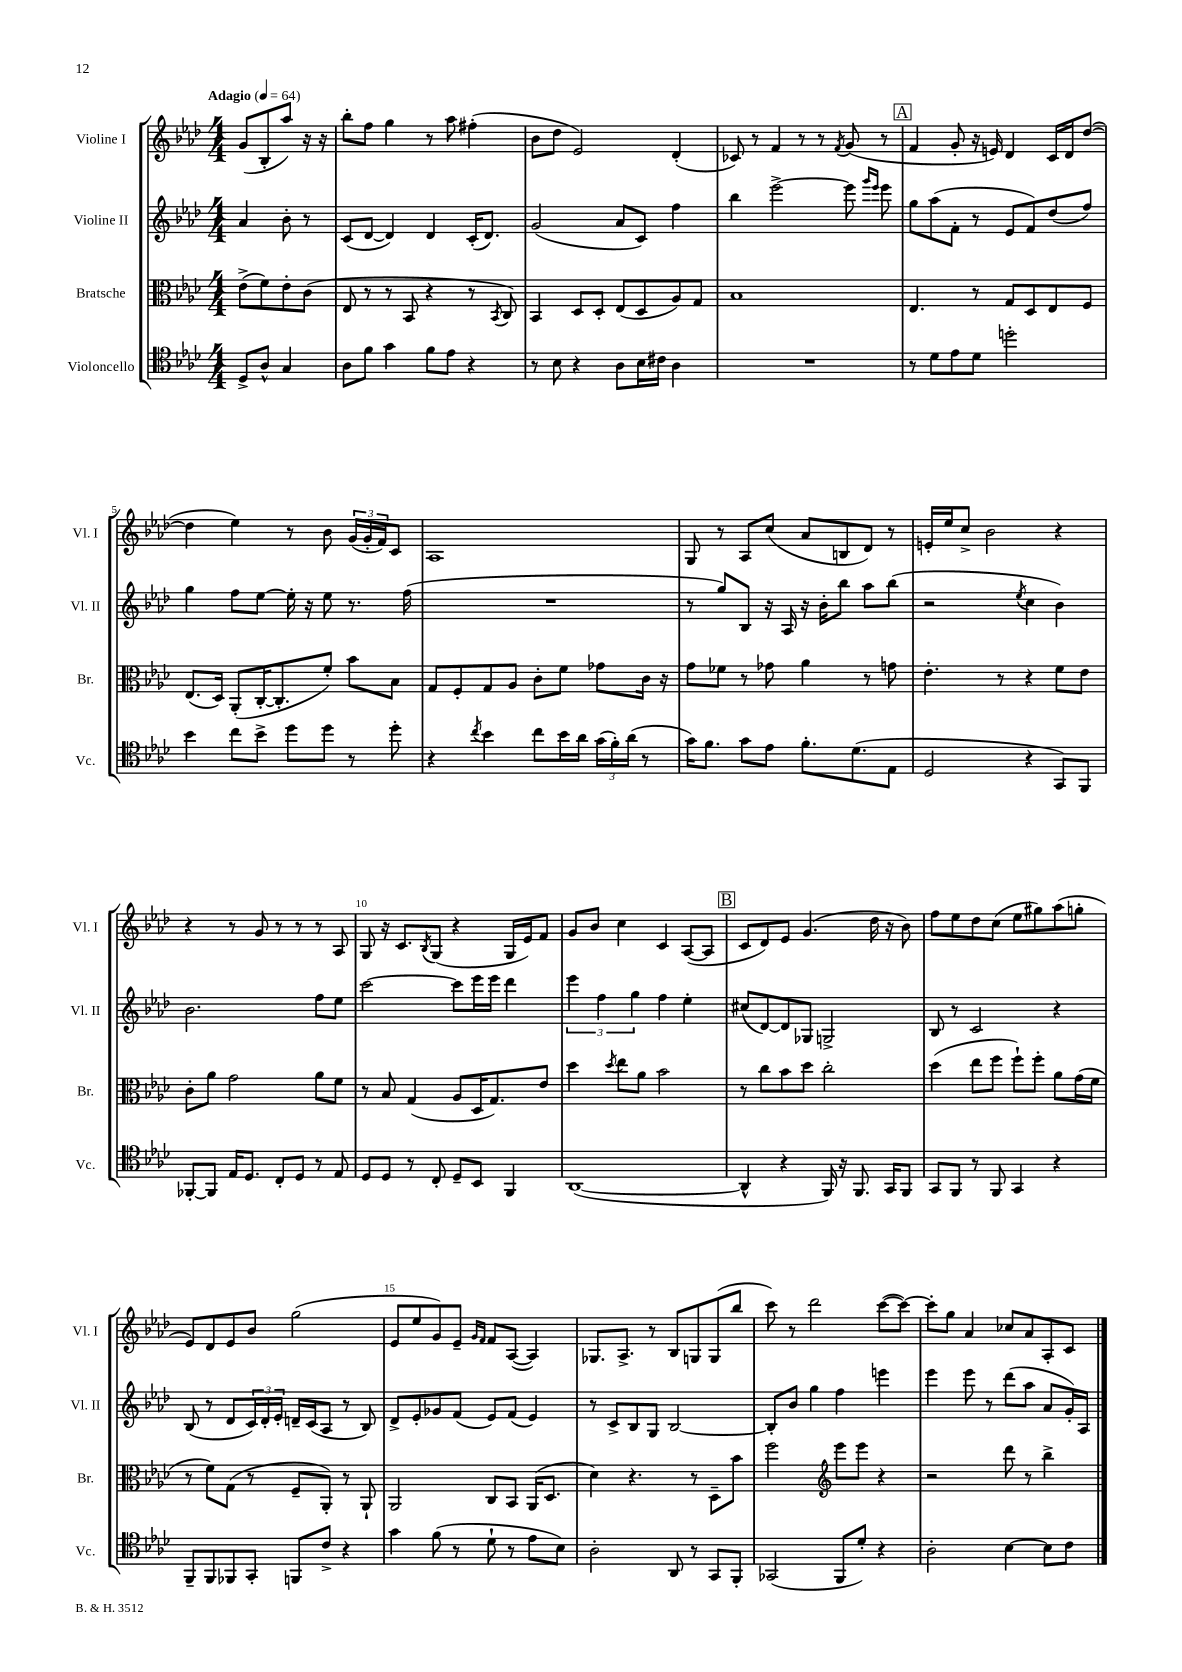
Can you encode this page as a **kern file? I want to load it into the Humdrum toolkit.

**kern	**kern	**kern	**kern
*staff4	*staff3	*staff2	*staff1
*clefC4	*clefC3	*clefG2	*clefG2
*k[b-e-a-d-]	*k[b-e-a-d-]	*k[b-e-a-d-]	*k[b-e-a-d-]
*M4/4	*M4/4	*M4/4	*M4/4
*MM64	*MM64	*MM64	*MM64
8D-^	(8e-^	4a-	(8g
8A-^^	8f)	.	8B-'
4G	8e-'	8b-'	8aa-)
.	(8c	8r	16r
.	.	.	16r
=	=	=	=
8A-	8E-	(8c	8bb-'
8f	8r	[8d-	8ff
4g	8r	4d-])	4gg
.	8BB-	.	.
8f	4r	4d-	8r
8e-	.	.	8aa-
4r	8r	(16c'	(4ff#'
.	.	8.d-)	.
.	8qBB-	.	.
.	8C)	.	.
=	=	=	=
8r	4BB-	(2g	8b-
8B-	.	.	8dd-
4r	8D-	.	2e-)
.	8D-'	.	.
8A-	(8E-	8a-	.
16B-	8D-	8c)	.
16c#	.	.	.
4A-	8A-)	4ff	(4d-'
.	8G	.	.
=	=	=	=
1r	1B-	4bb-	8c-)
.	.	.	8r
.	.	[2eee-^	4f
.	.	.	8r
.	.	.	8r
.	.	.	8qf
.	.	8eee-]	(8g
.	.	16qqggg	.
.	.	16qqeee-	.
.	.	8eee-	8r
=	=	=	=
8r	4.E-	8gg	4f
8d-	.	(8aa-	.
8e-	.	8f'	8g'
8d-	8r	8r	16r
.	.	.	16e)
2dd'	8G	8e-	4d-
.	8D-	8f)	.
.	8E-	(8dd-	16c
.	.	.	16d-
.	8F	8ff)	([8dd-
=	=	=	=
4b-	(8.E-	4gg	4dd-]
.	16D-)	.	.
8cc	(8AA-'	8ff	4ee-)
8b-^	[16C'	[8ee-	.
.	8.C']	.	.
8dd-	.	16ee-']	8r
.	.	16r	.
8dd-	8f')	8ee-	8b-
8r	8b-	8.r	(24g
.	.	.	24g'
.	.	.	24f)
8dd-'	8B-	.	8c
.	.	(16ff	.
=	=	=	=
4r	8G	1r	1A-
.	8F'	.	.
8qcc	.	.	.
4b-	8G	.	.
.	8A-	.	.
8cc	8c'	.	.
16b-	8f	.	.
16a-	.	.	.
(24g	8g-	.	.
24f')	.	.	.
(24a-	.	.	.
8r	16c	.	.
.	16r	.	.
=	=	=	=
16g)	8g	8r	8G
8.f	.	.	.
.	8f-	8gg)	8r
8g	8r	8B-	8A-
8e-	8g-	16r	(8cc
.	.	16A-	.
8.f'	4a-	16r	8a-
.	.	16b-'	.
.	.	8bb-	8B
(8.d-	.	.	.
.	8r	8aa-	8d-)
8E-	8g	(8bb-	8r
=	=	=	=
2D-	4.e-'	2r	16e'
.	.	.	16ee-
.	.	.	8cc^
.	.	.	2b-
.	8r	.	.
.	.	8qee-	.
4r	4r	4cc	.
8GG)	8f	4b-)	4r
8FF	8e-	.	.
=	=	=	=
[8FF-'	8c'	2.b-	4r
8FF-]	8a-	.	.
16E-	2g	.	8r
8.D-	.	.	.
.	.	.	8g
8C'	.	.	8r
8D-	.	.	8r
8r	8a-	8ff	8r
8E-	8f	8ee-	8A-
=	=	=	=
8D-	8r	[2ccc	8G
8D-	8B-	.	16r
.	.	.	8.c
8r	(4G	.	.
.	.	.	8qB-
8C'	.	.	(8G
8D-~	8A-	8ccc]	4r
8BB-	16D-	16eee-	.
.	8.G)	16eee-	.
4FF	.	4ddd-	16G
.	.	.	16e-)
.	8e-	.	8f
=	=	=	=
([1AA-	4dd-	6eee-	8g
.	.	.	8b-
.	.	6ff	.
.	8qdd-	.	.
.	8ee-	.	4cc
.	.	6gg	.
.	8a-	.	.
.	2b-	4ff	4c
.	.	4ee-'	([8A-
.	.	.	8A-]
=	=	=	=
4AA-^^]	8r	(8cc#	8c
.	8cc	[8d-)	8d-)
4r	8b-	8d-]	8e-
.	8dd-	8G-	(4.g
16FF)	2cc'	2G^	.
16r	.	.	.
8.FF	.	.	.
.	.	.	16dd-
16GG	.	.	16r
8FF	.	.	8b-)
=	=	=	=
8GG	(4dd-	8B-	8ff
8FF	.	8r	8ee-
8r	8ee-	2c	8dd-
8FF	8ff	.	(8cc
4GG	8ff`)	.	8ee-
.	8ff'	.	8gg#)
4r	8a-	4r	(8aa-
.	(16g	.	8gg'
.	16f	.	.
=	=	=	=
8FF~	8r	(8B-	8e-)
8FF	8f)	8r	8d-
8FF-	(8G	8d-	8e-
8GG'	8r	24c)	8b-
.	.	24d-'	.
.	.	24e-'	.
8FF	8F~	16d~	(2gg
.	.	(16c	.
8c^	8AA-')	8A-	.
4r	8r	8r	.
.	8AA-`	8B-)	.
=	=	=	=
4g	2AA-	8d-^	8e-
.	.	8e-'	8ee-
(8f	.	8g-	8g)
8r	.	(8f	8e-~
.	.	.	16qqg
.	.	.	16qqf
8d-`	8C	8e-)	8f
8r	8BB-	(8f	([8A-
8e-	(16AA-	4e-)	4A-])
.	8.D-	.	.
8B-)	.	.	.
=	=	=	=
2A-'	4d-)	8r	8.G-
.	.	8c^	.
.	.	.	8.A-^
.	4.r	8B-	.
.	.	8G	8r
8AA-	.	[2B-	8B-
8r	8r	.	8G
8GG	8D-~	.	(8G
8FF'	8b-	.	8bb-
=	=	=	=
(2GG-	2ff	8B-']	8ccc)
.	.	8b-	8r
.	.	4gg	2ddd-
*	*clefG2	*	*
8FF	8eee-	4ff	.
8d-')	8eee-	.	.
4r	4r	4eee	([8ccc
.	.	.	8ccc_)
=	=	=	=
2A-'	2r	4eee-	8ccc']
.	.	.	8gg
.	.	8eee-	4a-
.	.	8r	.
[4B-	8ddd-	(8ddd-	8cc-
.	8r	8aa-	8a-
8B-]	4bb-^	8a-	8A-'
8c	.	16g')	8c
.	.	16A-	.
==	==	==	==
*-	*-	*-	*-
